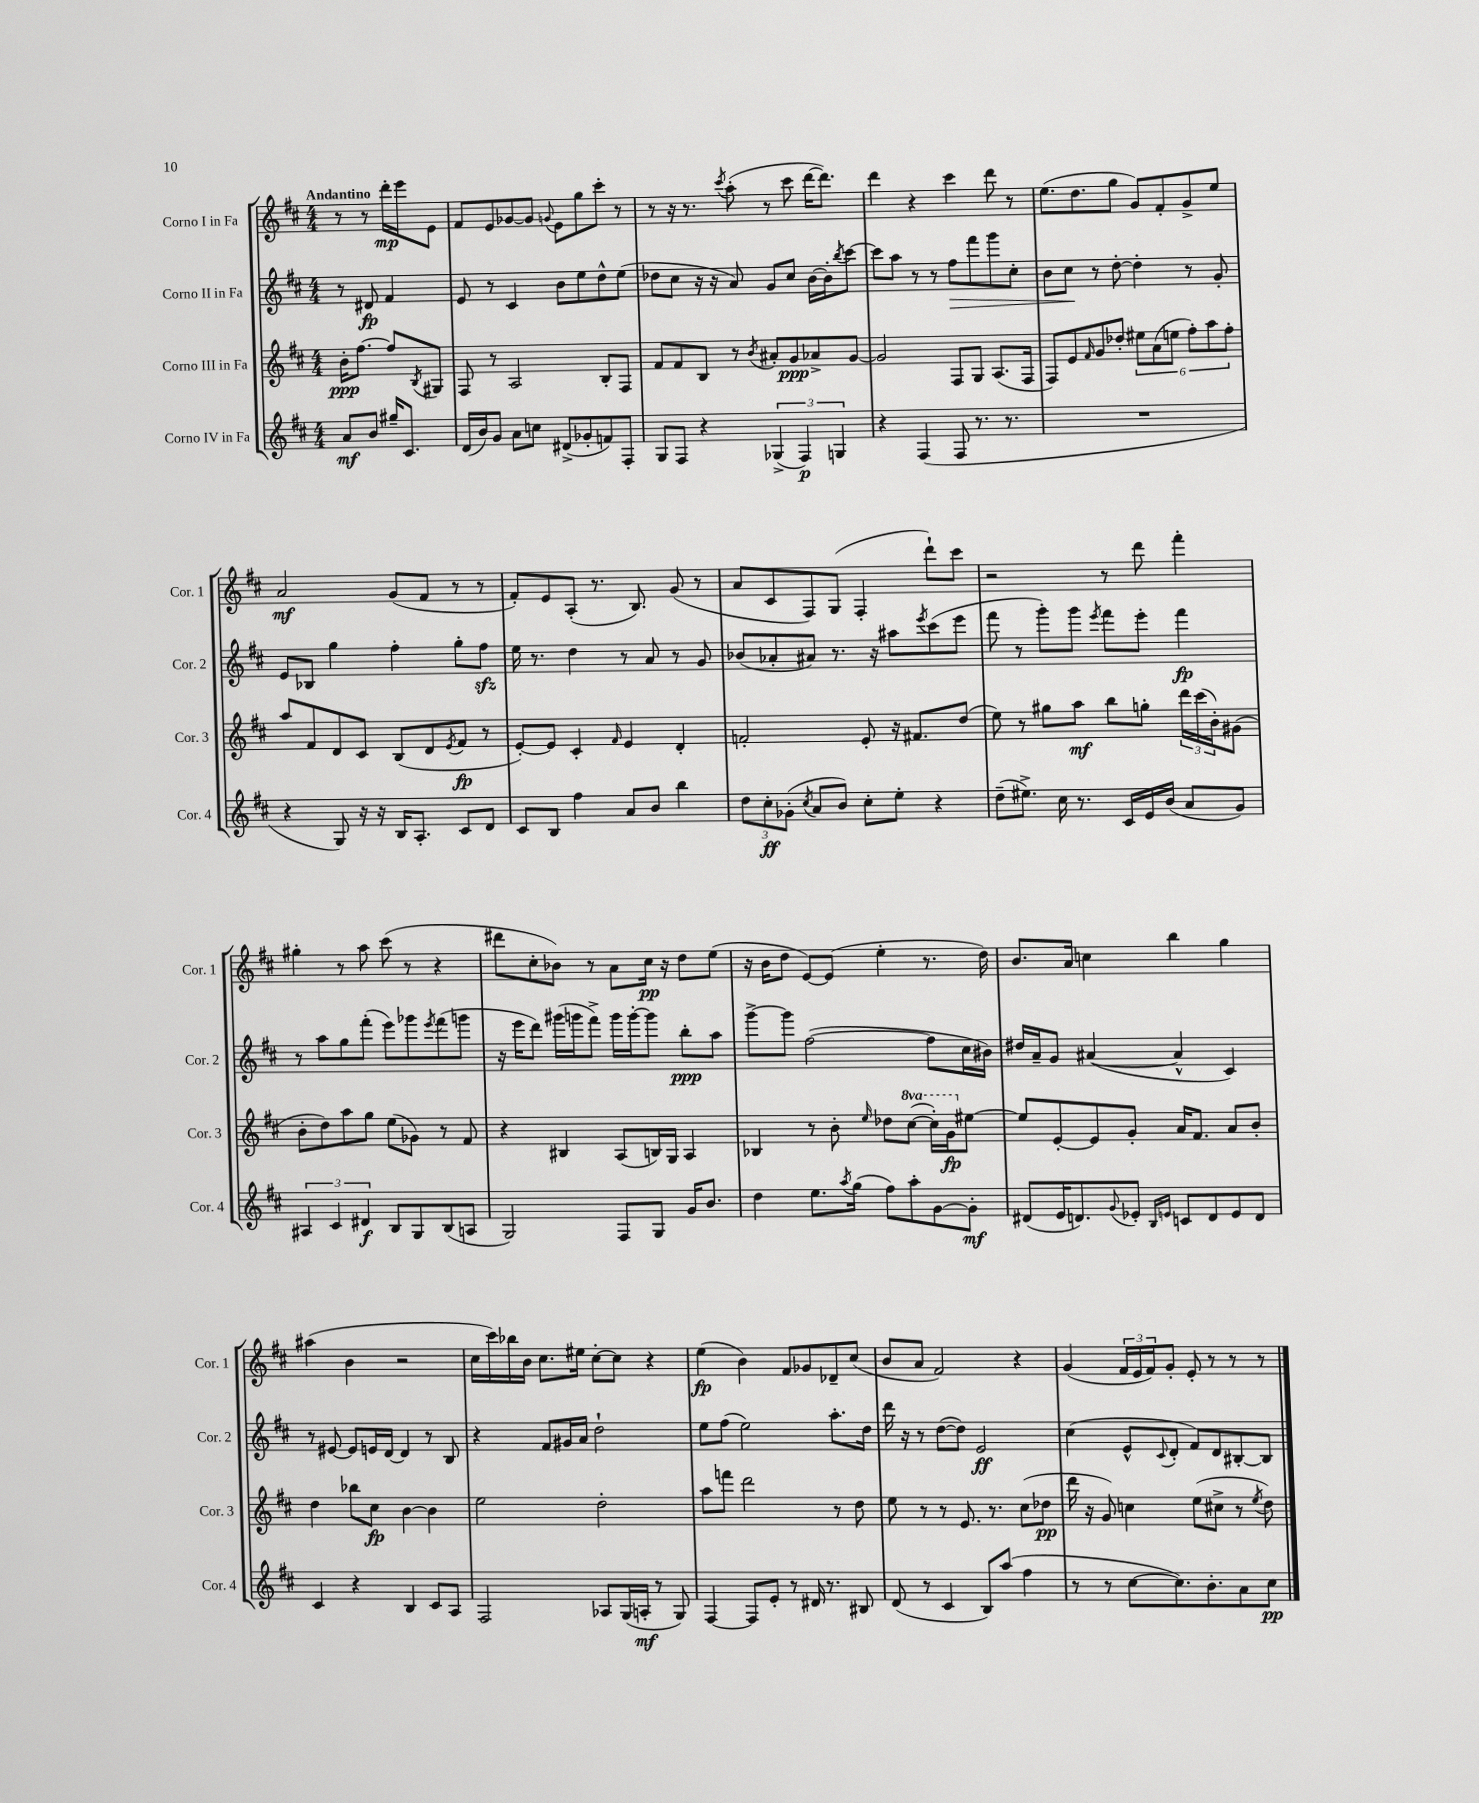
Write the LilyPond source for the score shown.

<<
\new StaffGroup <<
\new Staff = "s0" \with { instrumentName = "Corno I in Fa" shortInstrumentName = "Cor. 1" } {
    \clef treble \key d \major \numericTimeSignature \time 4/4 \partial 2 \tempo "Andantino"
    r8 r8 d'''16-.\mp e'''16 e'8 |
    fis'8 e'8 ges'8~ ges'8 \appoggiatura { g'8 } e'8 g''8 cis'''8-. r8 |
    r8 r16 r8. \acciaccatura { cis'''8 } a''8-.( r8 cis'''8 d'''16~ d'''8.) |
    d'''4 r4 cis'''4 d'''8 r8 |
    e''8.( d''8. g''8 g'8) fis'8-. g'8-> e''8 |
    a'2\mf g'8( fis'8 r8 r8 |
    fis'8-.) e'8 a8-.( r8. b8.) g'8( r8 |
    a'8 cis'8 fis8) g8( fis4-. d'''8-!) cis'''8 |
    r2 r8 d'''8 fis'''4-. |
    gis''4-. r8 a''8 cis'''8( r8 r4 |
    dis'''8 cis''8-. bes'8) r8 a'8 cis''16\pp r16 d''8 e''8( |
    r16 b'16 d''8 e'8~) e'8( e''4-. r8. d''16) |
    b'8. a'16 c''4 b''4 g''4 |
    ais''4( b'4 r2 |
    cis''16 cis'''16) bes''16 b'16 cis''8. eis''16 cis''8~-. cis''8 r4 |
    e''4\fp( b'4) fis'8 ges'8 des'8-- cis''8( |
    b'8 a'8 fis'2) r4 |
    g'4( \tuplet 3/2 { fis'16 e'16 fis'16) } g'8-. e'8-. r8 r8 r8 \bar "|." |
}
\new Staff = "s1" \with { instrumentName = "Corno II in Fa" shortInstrumentName = "Cor. 2" } {
    \clef treble \key d \major \numericTimeSignature \time 4/4 \partial 2
    r8 dis'8\fp fis'4 |
    e'8 r8 cis'4 b'8 e''8 d''8-^ e''8( |
    des''8 cis''8 r16 r16 a'8) g'8 cis''8 b'16~ b'16-. \acciaccatura { b''8 } cis'''8~ |
    cis'''8 a''8 r8 r8 fis''8\> fis'''8 g'''8 cis''8-. |
    b'8 cis''8\! r8 d''8~-. d''4-. r8 g'8-. |
    e'8 bes8 g''4 fis''4-. g''8-. fis''8\sfz |
    e''16 r8. d''4 r8 a'8 r8 g'8 |
    bes'8( aes'8-. ais'8) r8. r16 ais''8 \acciaccatura { e'''8 } cis'''8( e'''8 |
    fis'''8 r8 g'''8-.) g'''8 \acciaccatura { e'''8 } fis'''8 e'''8-. fis'''4\fp |
    r8 a''8 g''8 fis'''8-.( e'''8) ges'''8 \acciaccatura { e'''8 } fis'''8( g'''8 |
    r16 e'''16 d'''8) gis'''16( g'''16 fis'''8->) g'''16 g'''16~-. g'''8 b''8-.\ppp a''8 |
    g'''8~-> g'''8 fis''2~( fis''8 cis''16 bis'16) |
    dis''16 a'16-- g'8 ais'4~( ais'4-^ cis'4) |
    r8 eis'8~ eis'8 e'16 d'16~ d'4 r8 b8 |
    r4 fis'8 gis'16 a'16 d''2-! |
    e''8 fis''8( e''2) a''8.-. d''16 |
    d'''16 r16 r8 d''8~( d''8) e'2\ff |
    cis''4( e'8-^ \appoggiatura { cis'8 } d'8-. fis'8) d'8 bis8~-. bis8 \bar "|." |
}
\new Staff = "s2" \with { instrumentName = "Corno III in Fa" shortInstrumentName = "Cor. 3" } {
    \clef treble \key d \major \numericTimeSignature \time 4/4 \set Staff.ottavationMarkups = #ottavation-simple-ordinals \partial 2
    b'16-.\ppp fis''8.~ fis''8 \acciaccatura { b8 } gis8 |
    fis8 r8 a2 b8-. fis8 |
    fis'8 fis'8 b8 r8 \acciaccatura { b'8 } ais'8-. g'8\ppp aes'8-> g'8~ |
    g'2 fis8 g8 a8.( fis16 |
    fis8) e'8 \grace { fis'16 } g'8 des''8-. \tuplet 6/4 { eis''8 a'8( e''8 fis''8-.) a''8 fis''8-. } |
    a''8 fis'8 d'8 cis'8 b8( d'8 \acciaccatura { e'8 } fis'8\fp r8 |
    e'8~-.) e'8 cis'4-. \grace { fis'16 } e'4 d'4-. |
    f'2-. e'8-. r16 fis'8. d''8( |
    e''8) r8 gis''8 a''8\mf b''8 g''8-. \tuplet 3/2 { d'''16 cis'''16( b'16-.) } gis'8( |
    b'8-. d''8) a''8 g''8 e''8( ges'8) r8 fis'8 |
    r4 bis4 a8( b16) g16 a4 |
    bes4 r8 b'8-. \grace { e''16 } des''8 \ottava #1 cis'''8~( cis'''16-.) g''16\fp \ottava #0 eis''8~ |
    eis''8 e'8~-. e'8 g'8-. a'16 fis'8. a'8 b'8-. |
    d''4 bes''8 cis''8\fp b'4~ b'4 |
    e''2 d''2-. |
    a''8 f'''8 d'''2 r8 d''8 |
    e''8 r8 r8 e'8. r8. cis''8( des''8\pp |
    d'''16 r16 g'8) c''4 e''8( cis''8-> r8 \acciaccatura { e''8 } d''8) \bar "|." |
}
\new Staff = "s3" \with { instrumentName = "Corno IV in Fa" shortInstrumentName = "Cor. 4" } {
    \clef treble \key d \major \numericTimeSignature \time 4/4 \partial 2
    a'8\mf b'8 gis''16-- cis'8. |
    d'16( b'16) g'8 a'8 c''8 dis'8->( ges'8-. f'8) fis8-. |
    g8 fis8 r4 \tuplet 3/2 { ges4->( fis4\p) g4 } |
    r4 fis4( fis8 r8. r8. |
    R1 |
    r4 g8) r16 r16 b16 a8.-. cis'8 d'8 |
    cis'8 b8 fis''4 a'8 b'8 b''4 |
    \tuplet 3/2 { d''8 cis''8-.\ff ges'8-.( } \acciaccatura { cis''8 } a'8 b'8) cis''8-. e''8-. r4 |
    d''8--( eis''8.->) cis''16 r8. cis'16 e'16 b'16( a'8 g'8) |
    \tuplet 3/2 { ais4 cis'4 dis'4\f } b8 g8 b8( a8 |
    g2) fis8 g8 g'16 b'8. |
    d''4 e''8. \acciaccatura { a''8 } g''16( fis''8) a''8-. g'8~ g'8-.\mf |
    dis'8( e'16 d'8.) \appoggiatura { g'8 } ees'8-. \grace { b16 e'16 } c'8 d'8 e'8 d'8 |
    cis'4 r4 b4 cis'8 a8 |
    fis2 aes8 g16( a16-.\mf r8 g8) |
    fis4~ fis8 e'8-. r8 dis'16 r8. bis8 |
    d'8( r8 cis'4 b8) a''8( fis''4 |
    r8 r8 cis''8~ cis''8.) b'8.-. a'8 cis''8\pp \bar "|." |
}
>>
>>
\layout { \context { \Score \remove "Bar_number_engraver" } }
